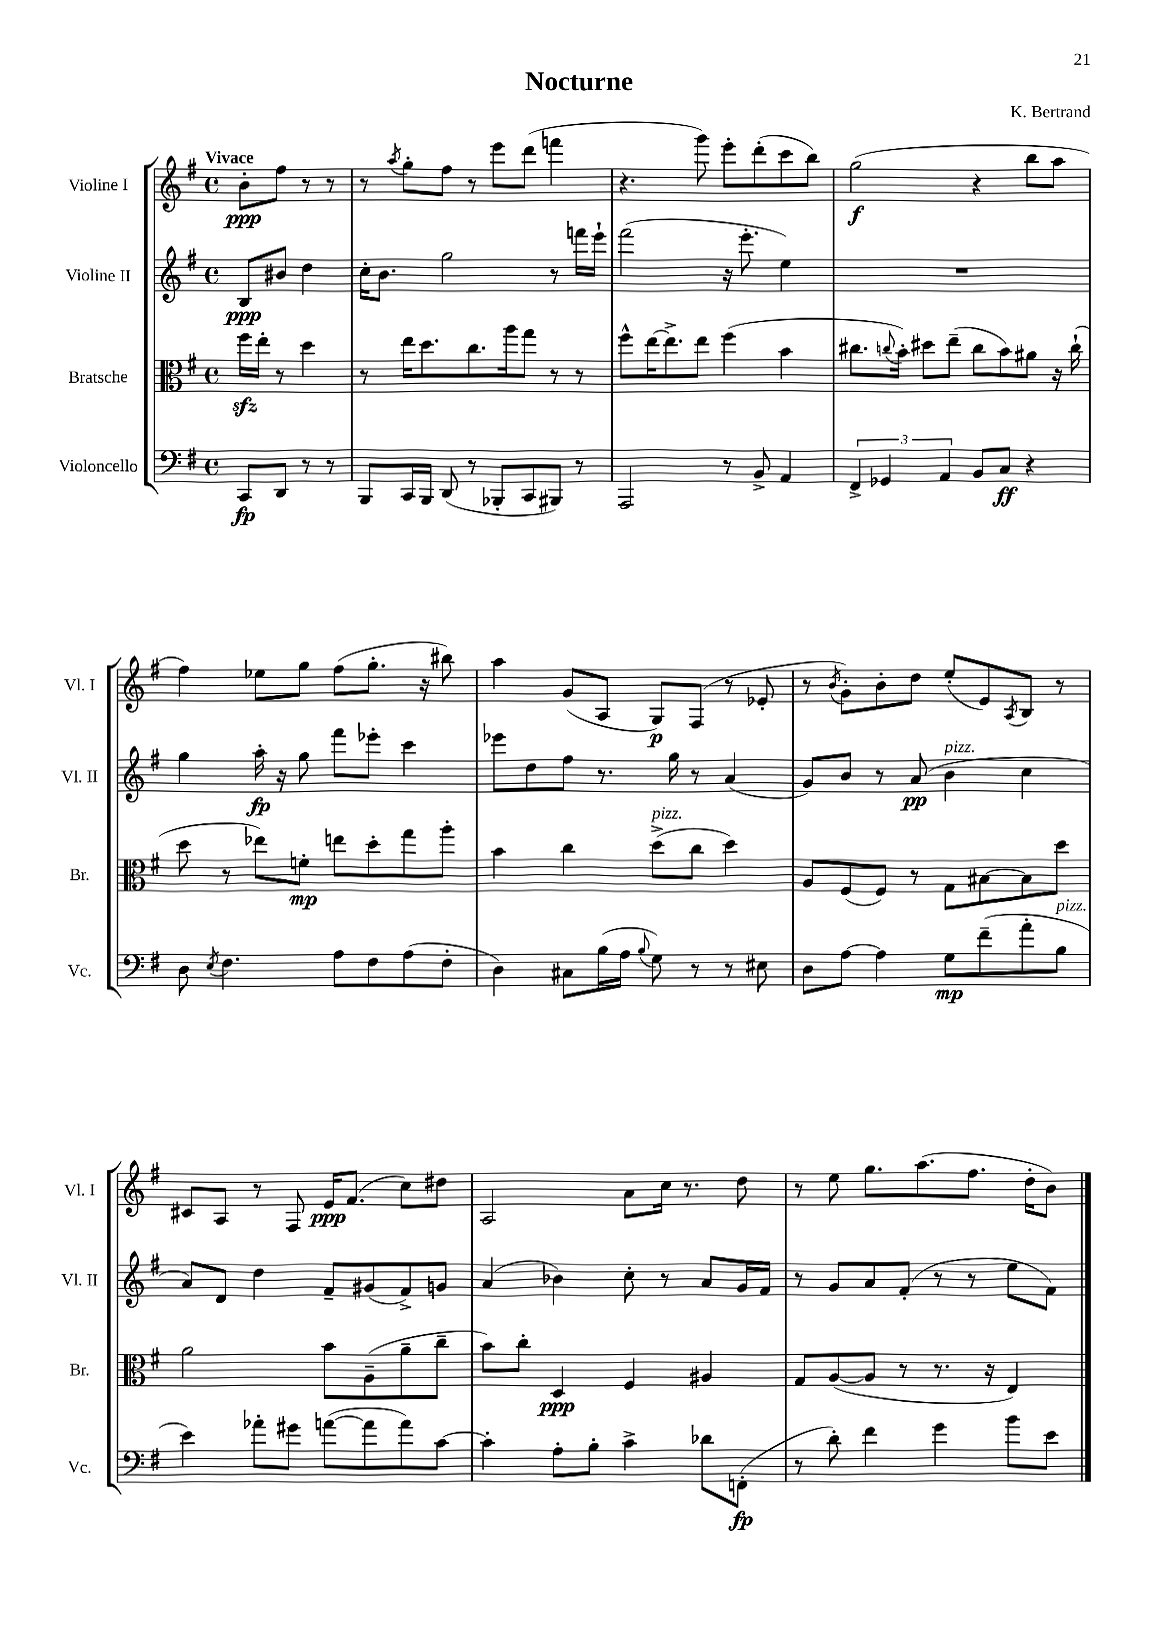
\header { title = "Nocturne" composer = "K. Bertrand" }
<<
\new StaffGroup <<
\new Staff = "s0" \with { instrumentName = "Violine I" shortInstrumentName = "Vl. I" } {
    \clef treble \key g \major \defaultTimeSignature \time 4/4 \partial 2 \tempo "Vivace"
    b'8-.\ppp fis''8 r8 r8 |
    r8 \acciaccatura { a''8 } g''8-. fis''8 r8 e'''8 d'''8( f'''4 |
    r4. g'''8) e'''8-. d'''8-.( c'''8 b''8) |
    g''2\f( r4 b''8 a''8 |
    fis''4) ees''8 g''8 fis''8( g''8.-. r16 bis''8) |
    a''4 g'8( a8 g8\p) fis8( r8 ees'8-. |
    r8 \acciaccatura { b'8 } g'8-.) b'8-. d''8 e''8-.( e'8) \acciaccatura { a8 } b8 r8 |
    cis'8 a8 r8 fis8 e'16\ppp fis'8.( c''8) dis''8 |
    a2 a'8 c''16 r8. d''8 |
    r8 e''8 g''8. a''8.( fis''8. d''16-. b'8) \bar "|." |
}
\new Staff = "s1" \with { instrumentName = "Violine II" shortInstrumentName = "Vl. II" } {
    \clef treble \key g \major \defaultTimeSignature \time 4/4 \partial 2
    b8\ppp bis'8 d''4 |
    c''16-. b'8. g''2 r8 f'''16 e'''16-! |
    fis'''2( r16 e'''8.-. e''4) |
    R1 |
    g''4 a''16-.\fp r16 g''8 fis'''8 ees'''8-. c'''4 |
    ees'''8 d''8 fis''8 r8. g''16 r8 a'4( |
    g'8) b'8 r8 a'8\pp( b'4^\markup { \italic "pizz." } c''4 |
    a'8) d'8 d''4 fis'8-- gis'8( fis'8->) g'8 |
    a'4( bes'4) c''8-. r8 a'8 g'16 fis'16 |
    r8 g'8 a'8 fis'8-.( r8 r8 e''8 fis'8) \bar "|." |
}
\new Staff = "s2" \with { instrumentName = "Bratsche" shortInstrumentName = "Br." } {
    \clef alto \key g \major \defaultTimeSignature \time 4/4 \partial 2
    fis''16\sfz e''16-. r8 d''4 |
    r8 e''16 d''8. c''8. a''16 g''8 r8 r8 |
    fis''8-^ e''16~ e''8.-> e''8 fis''4( b'4 |
    cis''8. \appoggiatura { c''8 } b'16-.) dis''8 e''8--( c''8 b'8) ais'8 r16 c''16-!( |
    d''8 r8 ees''8) f'8-.\mp e''8 d''8-. g''8 a''8-. |
    b'4 c''4 d''8->^\markup { \italic "pizz." }( c''8 d''4) |
    a8 fis8( fis8) r8 g8 bis8~ bis8 d''8 |
    a'2 b'8 a8--( a'8-- c''8-- |
    b'8) c''8-. d4\ppp fis4 ais4 |
    g8 a8~( a8 r8 r8. r16 e4) \bar "|." |
}
\new Staff = "s3" \with { instrumentName = "Violoncello" shortInstrumentName = "Vc." } {
    \clef bass \key g \major \defaultTimeSignature \time 4/4 \partial 2
    c,8\fp d,8 r8 r8 |
    b,,8 c,16 b,,16 d,8( r8 bes,,8-. c,8 bis,,8) r8 |
    a,,2 r8 b,8-> a,4 |
    \tuplet 3/2 { fis,4-> ges,4 a,4 } b,8 c8\ff r4 |
    d8 \acciaccatura { e8 } fis4. a8 fis8 a8( fis8-. |
    d4) cis8 b16( a16 \appoggiatura { b8 } g8) r8 r8 eis8 |
    d8 a8~ a4 g8\mp fis'8--( a'8-. b8^\markup { \italic "pizz." } |
    e'4) aes'8-. gis'8 a'8~( a'8 a'8) c'8~ |
    c'4-. a8-. b8-. c'4-> des'8 f,8-.\fp( |
    r8 d'8-.) fis'4 g'4 b'8 e'8 \bar "|." |
}
>>
>>
\layout { \context { \Score \remove "Bar_number_engraver" } }
